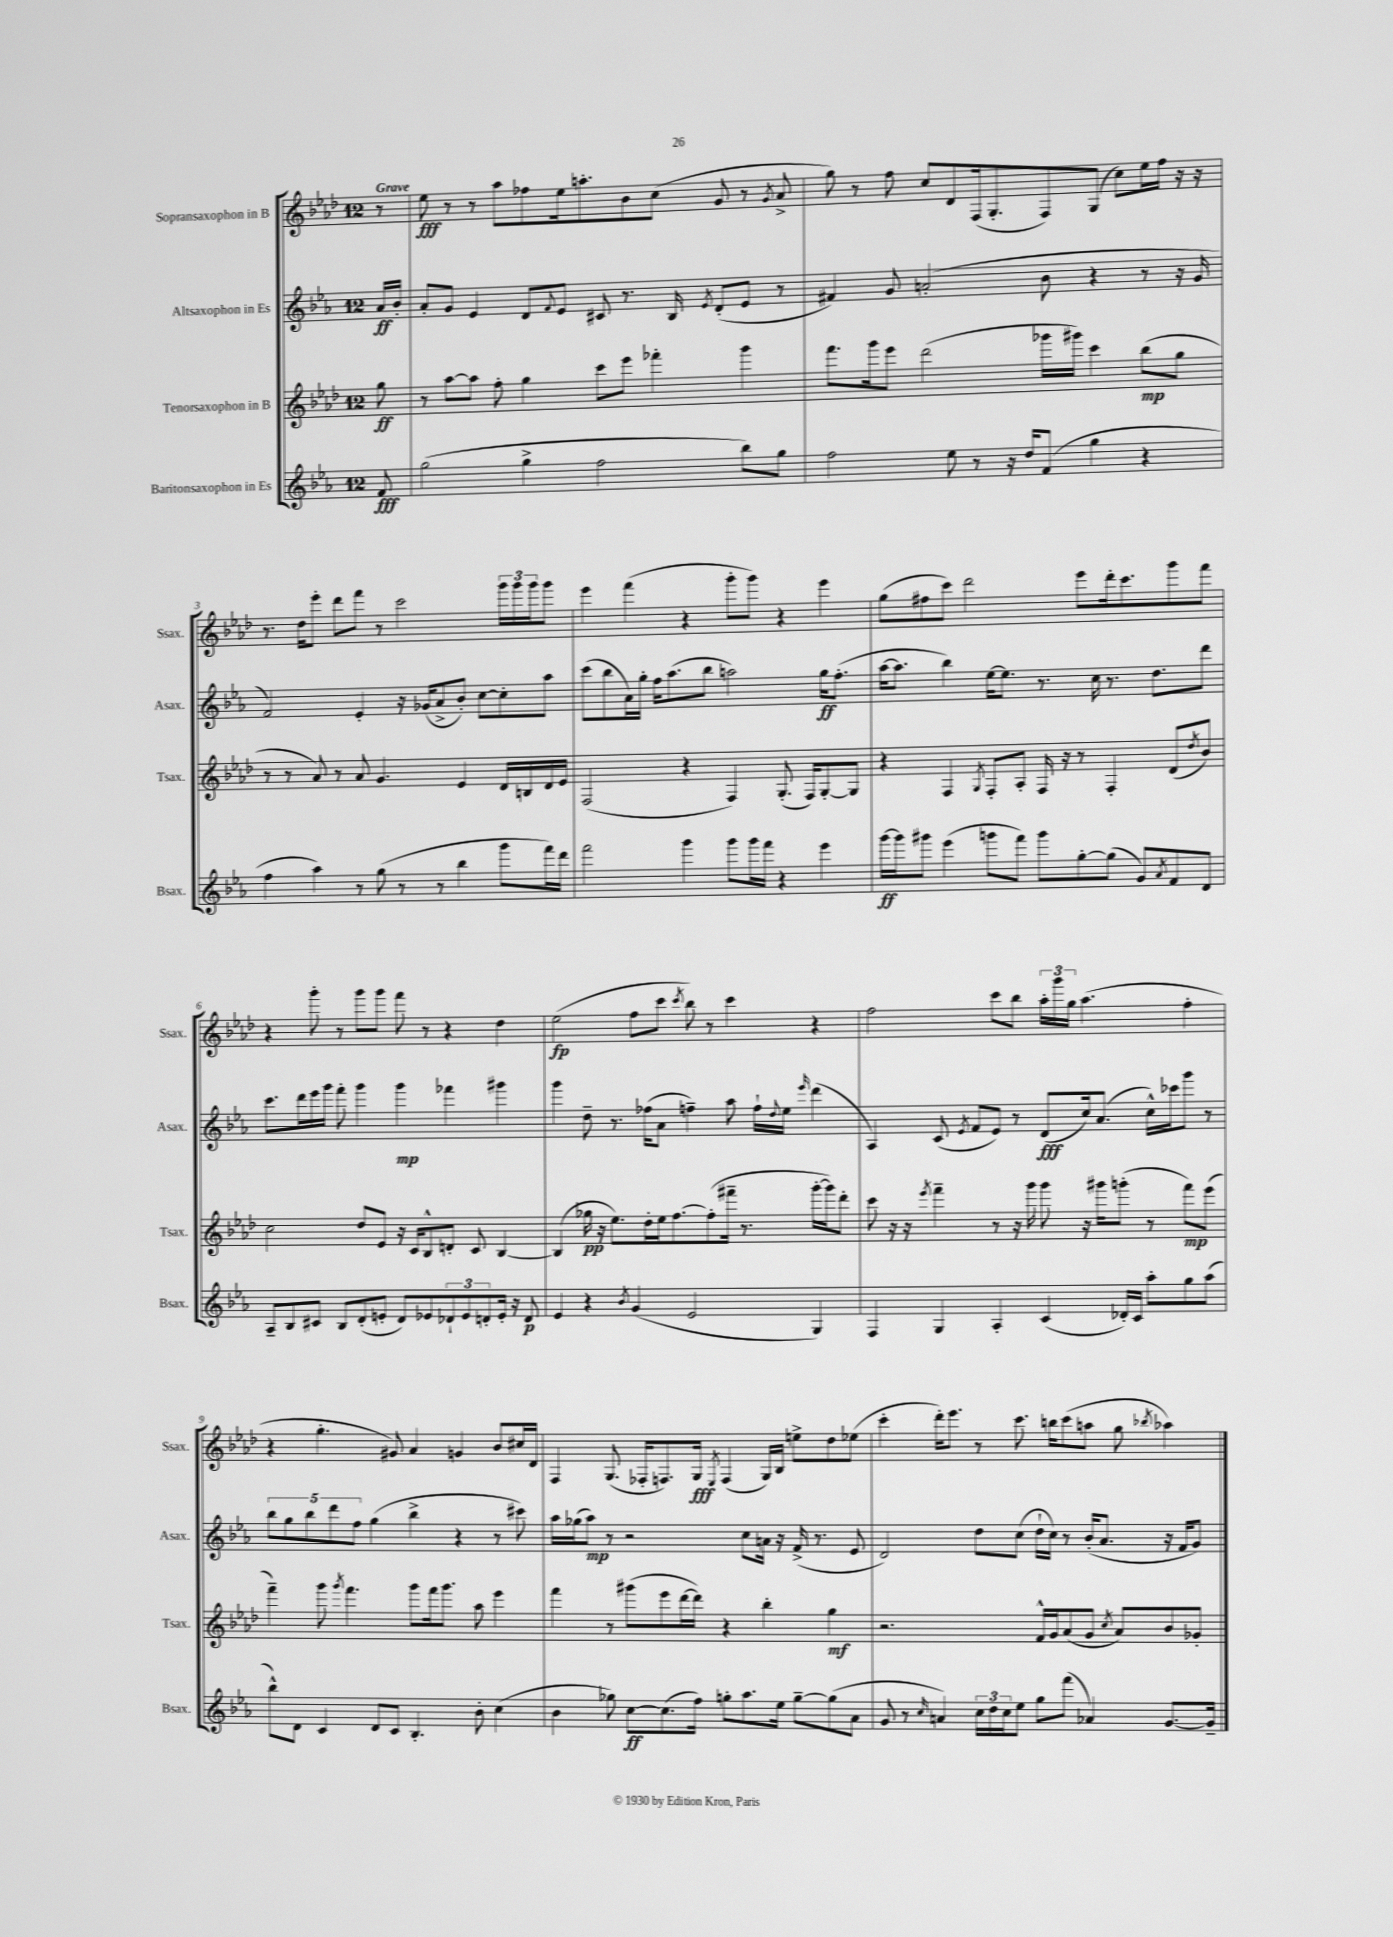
<<
\new StaffGroup <<
\new Staff = "s0" \with { instrumentName = "Sopransaxophon in B" shortInstrumentName = "Ssax." } {
    \clef treble \key aes \major \once \override Staff.TimeSignature.style = #'single-digit \time 12/8 \partial 8 \tempo "Grave"
    r8 |
    ees''8\fff r8 r8 aes''8 fes''8 ees''16 a''8.-. bes'8 c''8( g'8 r8 \acciaccatura { g'8 } aes'8-> |
    g''8) r8 f''8 c''8 des'8 f16( g8.-. f8) g8( c''8) ees''16 f''16 r16 r16 |
    r8. des''16 ees'''8-. des'''8 f'''8 r8 c'''2 \tuplet 3/2 { g'''16 g'''16 g'''16 } g'''8 |
    ees'''4 f'''4( r4 g'''8-. g'''8) r4 ees'''4 |
    g''8( fis''8 c'''8) des'''2 ees'''8 des'''16-. c'''8. g'''8 f'''8 |
    r4 g'''8-. r8 g'''8 g'''8 f'''8 r8 r4 des''4 |
    ees''2\fp( f''8 c'''8 \acciaccatura { c'''8 } bes''8) r8 c'''4 r4 |
    f''2 c'''8 bes''8 \tuplet 3/2 { aes''16-. g'''16 g''16 } aes''4.( f''4-. |
    r4 g''4.-. gis'8) aes'4 g'4 bes'8 cis''16 des'16 |
    f4 g8.( fes16-. f8.) g16\fff \acciaccatura { ees8 } f4( g16) bes16 e''8-> des''8 ees''8( |
    c'''4-. des'''16-.) ees'''8. r8 c'''8. b''16 c'''8( a''8 g''8 \acciaccatura { bes''8 } aes''4) \bar "|." |
}
\new Staff = "s1" \with { instrumentName = "Altsaxophon in Es" shortInstrumentName = "Asax." } {
    \clef treble \key ees \major \once \override Staff.TimeSignature.style = #'single-digit \time 12/8 \partial 8
    aes'16\ff bes'16-. |
    aes'8-. g'8 ees'4 d'8 \appoggiatura { f'8 } ees'8 cis'8 r8. bes16 \acciaccatura { ees'8 } d'8-.( ees'8 r8 |
    fis'4) g'8 a'2-.( bes'8 r4 r8 r16 g'16 |
    f'2) ees'4-. r16 ges'16( aes'8-> bes'8-.) c''8~ c''8-. aes''8 |
    c'''8( bes''8 aes'16) g''16-. f''16 aes''8.( bes''8 a''2) g''16\ff f''8.-.( |
    aes''16~ aes''8. bes''4) ees''16~ ees''8. r8. c''16 r8. d''8. d'''8 |
    c'''8. d'''16 ees'''16 g'''16 f'''8-. g'''4 g'''4\mp fes'''4 gis'''4 |
    g'''4 d''8-- r8. fes''16( aes'8 f''4--) aes''8 f''16-! \appoggiatura { d''8 } ees''16 \grace { ees'''16 } d'''4( |
    aes4) c'8( \acciaccatura { ees'8 } f'8 ees'8) r8 d'8\fff( c''16) aes'8.( c''16-^) ces'''16 g'''8 r8 |
    \tuplet 5/4 { bes''8 g''8 bes''8 d'''8 f''8 } g''4( bes''4-> r4 r8 cis'''8) |
    aes''16 ges''16( aes''8\mp) r8 r2 c''8 a'16 r16 f'16->( r8. ees'8 |
    d'2) d''8 c''8( d''16-! c''16) r8 bes'16-.( aes'8. r16 f'16 g'8) \bar "|." |
}
\new Staff = "s2" \with { instrumentName = "Tenorsaxophon in B" shortInstrumentName = "Tsax." } {
    \clef treble \key aes \major \once \override Staff.TimeSignature.style = #'single-digit \time 12/8 \partial 8
    g''8\ff |
    r8 aes''8~ aes''8 f''8-. g''4 c'''8 ees'''8 fes'''4-. g'''4 |
    f'''8. g'''16 ees'''8 des'''2( ges'''16 gis'''16) c'''4 bes''8\mp( g''8 |
    r8 r8 aes'8) r8 aes'8 g'4. ees'4 des'16 b16 des'16 ees'16 |
    f2( r4 f4) g8.-.( f16) g8~-. g8 |
    r4 f4 \acciaccatura { g8 } f8-. aes8-. f16 r16 r8 f4-. des'8( \acciaccatura { des''8 } bes'8) |
    c''2 des''8 ees'8 r16 c'16 bes8-^ d'8-. c'8 bes4~ |
    bes4( ges''16\pp r16 ees''8.) des''16-. ees''16 f''8.~ f''8-.( fis'''16-- r8. g'''16~-. g'''16) des'''8-. |
    c'''8 r16 r16 \acciaccatura { ees'''8 } f'''4-- r8 r16 g'''16 g'''8 r16 gis'''16 g'''8-.( r8 f'''8\mp) ees'''8( |
    f'''4--) g'''8 \acciaccatura { g'''8 } f'''4. g'''8 f'''16 g'''8. aes''8 ees'''4 |
    f'''4 r8 gis'''8( ees'''8 des'''16~ des'''16) r4 bes''4-. g''4\mf |
    r2. f'16-^ g'16 aes'8( g'8 \acciaccatura { c''8 } aes'8) bes'8 ges'8-. \bar "|." |
}
\new Staff = "s3" \with { instrumentName = "Baritonsaxophon in Es" shortInstrumentName = "Bsax." } {
    \clef treble \key ees \major \once \override Staff.TimeSignature.style = #'single-digit \time 12/8 \partial 8
    f'8\fff |
    g''2( g''4-> f''2 bes''8) g''8 |
    f''2 ees''8 r8 r16 d''16 f'8( g''4 r4 |
    f''4 aes''4) r8 g''8( r8 r8 bes''4 g'''8 f'''16) d'''16 |
    f'''2 g'''4 g'''8 g'''16 f'''16 r4 ees'''4 |
    g'''16~\ff g'''16 gis'''8 ees'''4( g'''8 f'''8) g'''8 g''8~-. g''8( g'8) \acciaccatura { aes'8 } f'8 d'8 |
    aes8-- bes8 cis'8 bes8 d'8-.( e'8-. d'8) ees'8 \tuplet 3/2 { des'8-! ees'8 d'8-. } ees'16-. r16 d'8\p |
    ees'4 r4 \acciaccatura { bes'8 } g'4( ees'2 g4) |
    f4 g4 aes4-. c'4( des'16-.) c'16 aes''8-. g''8 aes''8( |
    bes''8-^) d'8 c'4 d'8 c'8 bes4.-. bes'8-. c''4( |
    bes'4 ges''8) c''8~\ff c''8.( f''16) g''8-. aes''8. ees''16 g''8~-- g''8( aes'8 |
    g'8 r8 \grace { c''16 } a'4) \tuplet 3/2 { c''16 d''16 c''16 } ees''8 g''8 f'''8( aes'4) g'8.~ g'16-- \bar "|." |
}
>>
>>
